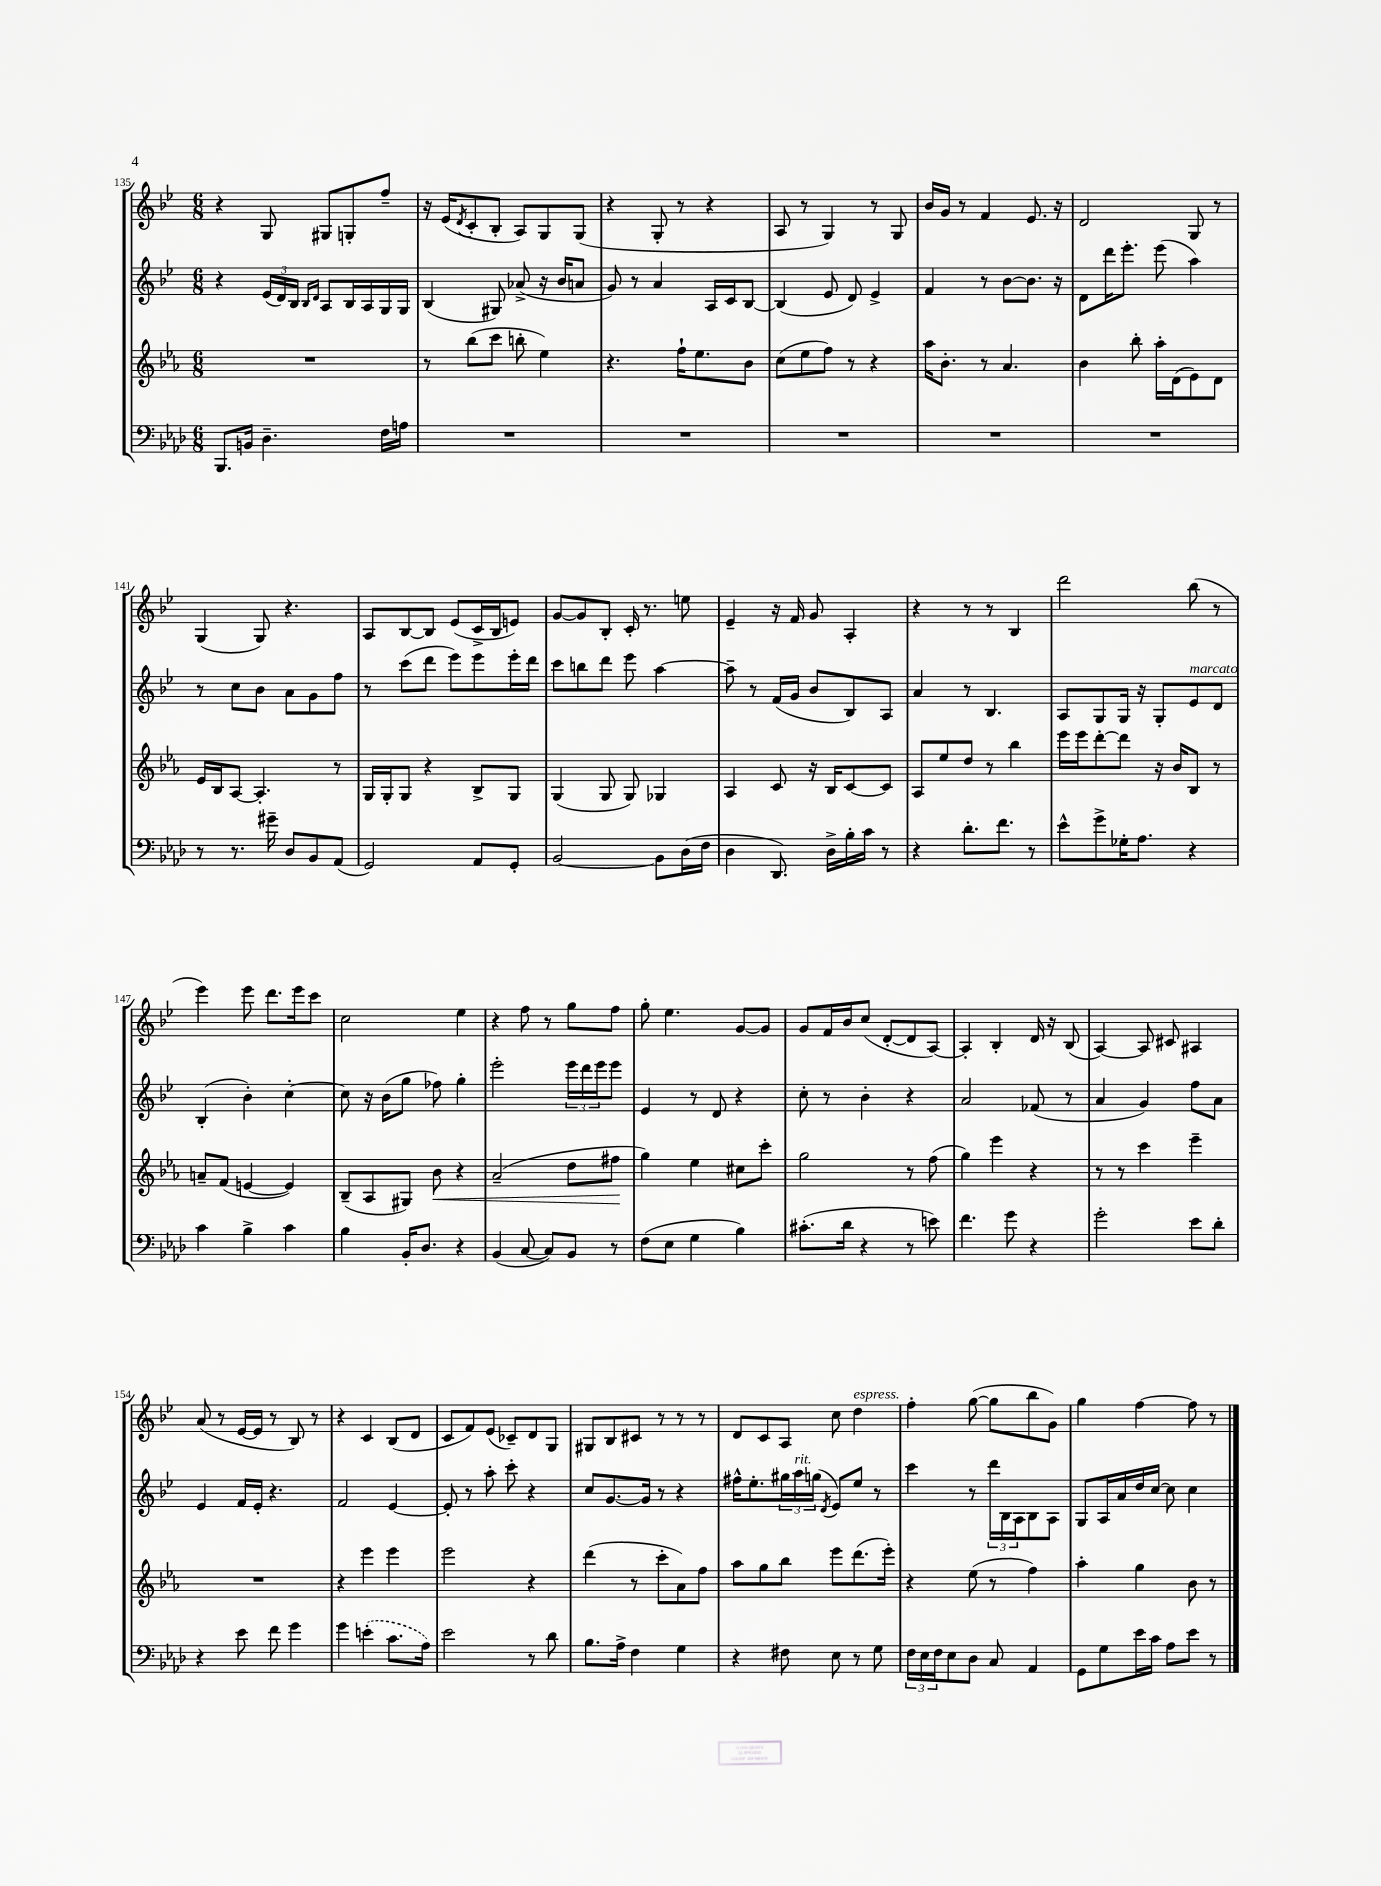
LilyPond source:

<<
\new StaffGroup <<
\new Staff = "s0" {
    \clef treble \key bes \major \numericTimeSignature \time 6/8
    r4 g8 gis8 g8-. f''8-- |
    r16 ees'16( \acciaccatura { d'8 } c'8-. bes8-. a8) g8 g8( |
    r4 g8-. r8 r4 |
    a8 r8 g4) r8 g8 |
    bes'16 g'16 r8 f'4 ees'8. r16 |
    d'2 g8 r8 |
    g4( g8) r4. |
    a8 bes8~ bes8 ees'8( c'16-> bes16 e'8) |
    g'8~ g'8 bes8-. c'16-. r8. e''8 |
    ees'4-- r16 f'16 g'8 a4-. |
    r4 r8 r8 bes4 |
    d'''2 bes''8( r8 |
    ees'''4) ees'''8 d'''8. ees'''16 c'''8 |
    c''2 ees''4 |
    r4 f''8 r8 g''8 f''8 |
    g''8-. ees''4. g'8~ g'8 |
    g'8 f'16 bes'16 c''8( d'8~-. d'8 a8~) |
    a4-. bes4-. d'16 r16 bes8( |
    a4~) a8 cis'8 ais4 |
    a'8( r8 ees'16~ ees'16 r8 bes8) r8 |
    r4 c'4 bes8( d'8 |
    c'8 f'8) ees'8( ces'8--) d'8 g8 |
    gis8 bes8 cis'8 r8 r8 r8 |
    d'8 c'8 a8 c''8 d''4^\markup { \italic "espress." } |
    f''4-. g''8~( g''8 bes''8 g'8) |
    g''4 f''4~ f''8 r8 \bar "|." |
}
\new Staff = "s1" {
    \clef treble \key bes \major \numericTimeSignature \time 6/8
    r4 \tuplet 3/2 { ees'16( d'16) bes16 } \grace { bes16 d'16 } a8 bes16 a16 g16 g16 |
    bes4( gis8) aes'8->( r16 bes'16 a'8 |
    g'8) r8 a'4 a16 c'16 bes8~ |
    bes4( ees'8 d'8) ees'4-> |
    f'4 r8 bes'8~ bes'8. r16 |
    d'8 d'''16 ees'''8.-. ees'''8( a''4) |
    r8 c''8 bes'8 a'8 g'8 f''8 |
    r8 c'''8( d'''8 ees'''8) ees'''8 ees'''16-. d'''16 |
    c'''8 b''8 d'''8 ees'''8 a''4~ |
    a''8-- r8 f'16( g'16 bes'8 bes8) a8 |
    a'4 r8 bes4. |
    a8 g8 g16 r16 g8-. ees'8^\markup { \italic "marcato" } d'8 |
    bes4-.( bes'4-.) c''4~-. |
    c''8 r16 bes'16( g''8 fes''8) g''4-. |
    ees'''2-. \tuplet 3/2 { ees'''16 d'''16 ees'''16 } ees'''8 |
    ees'4 r8 d'8 r4 |
    c''8-. r8 bes'4-. r4 |
    a'2 fes'8( r8 |
    a'4 g'4) f''8 a'8 |
    ees'4 f'16 ees'16-. r4. |
    f'2 ees'4~ |
    ees'8-. r8 a''8-. c'''8-. r4 |
    c''8 g'8.~ g'16 r8 r4 |
    fis''16-^ ees''8.-. \tuplet 3/2 { gis''16 a''16^\markup { \italic "rit." } g''16( } \acciaccatura { d'8 } ees'8) ees''8 r8 |
    c'''4 r8 \tuplet 3/2 { d'''16 bes16 a16 } bes8 a8 |
    g8 a16 a'16 d''16 c''16~ c''8 c''4 \bar "|." |
}
\new Staff = "s2" {
    \clef treble \key ees \major \numericTimeSignature \time 6/8
    R2. |
    r8 bes''8( c'''8 b''8-. ees''4) |
    r4. f''16-! ees''8. bes'8 |
    c''8( ees''8 f''8) r8 r4 |
    aes''16 bes'8.-. r8 aes'4. |
    bes'4 bes''8-. aes''16-. d'16( ees'8) d'8 |
    ees'16 bes16 aes8~ aes4.-. r8 |
    g16 g16-. g8 r4 bes8-> g8 |
    g4( g8 g8) ges4 |
    aes4 c'8 r16 bes16 c'8~ c'8 |
    aes8 ees''8 d''8 r8 bes''4 |
    ees'''16 ees'''16 d'''8~-. d'''8 r16 bes'16 bes8 r8 |
    a'8-- f'8( e'4~ e'4) |
    bes8--( aes8 gis8) bes'8\< r4 |
    aes'2--( d''8 fis''8\! |
    g''4) ees''4 cis''8 c'''8-. |
    g''2 r8 f''8( |
    g''4) ees'''4 r4 |
    r8 r8 c'''4 ees'''4-- |
    R2. |
    r4 ees'''4 ees'''4 |
    ees'''2 r4 |
    d'''4( r8 c'''8-. aes'8) f''8 |
    aes''8 g''8 bes''8 ees'''8 d'''8.( ees'''16-.) |
    r4 ees''8( r8 f''4) |
    aes''4-. g''4 bes'8 r8 \bar "|." |
}
\new Staff = "s3" {
    \clef bass \key aes \major \numericTimeSignature \time 6/8
    bes,,8. b,16 des4.-- f16 a16 |
    R2. |
    R2. |
    R2. |
    R2. |
    R2. |
    r8 r8. gis'16-- des8 bes,8 aes,8( |
    g,2) aes,8 g,8-. |
    bes,2~ bes,8 des16( f16 |
    des4 des,8.) des16-> bes16-. c'16 r8 |
    r4 des'8.-. f'8. r8 |
    ees'8-^ g'8-> ges16-. aes8. r4 |
    c'4 bes4-> c'4 |
    bes4 bes,16-. des8. r4 |
    bes,4( c8~ c8) bes,8 r8 |
    f8( ees8 g4 bes4) |
    cis'8.-.( des'16 r4 r8 e'8) |
    f'4. g'8 r4 |
    g'2-. ees'8 des'8-. |
    r4 ees'8 f'8 g'4 |
    g'4 \once \slurDashed e'4-.( c'8. aes16) |
    ees'2 r8 des'8 |
    bes8. aes16-> f4 g4 |
    r4 fis8 ees8 r8 g8 |
    \tuplet 3/2 { f16 ees16 f16 } ees8 des8 c8 aes,4 |
    g,8 g8 ees'16 c'16 aes8 ees'8 r8 \bar "|." |
}
>>
>>
\layout { \context { \Score currentBarNumber = #135 } }
